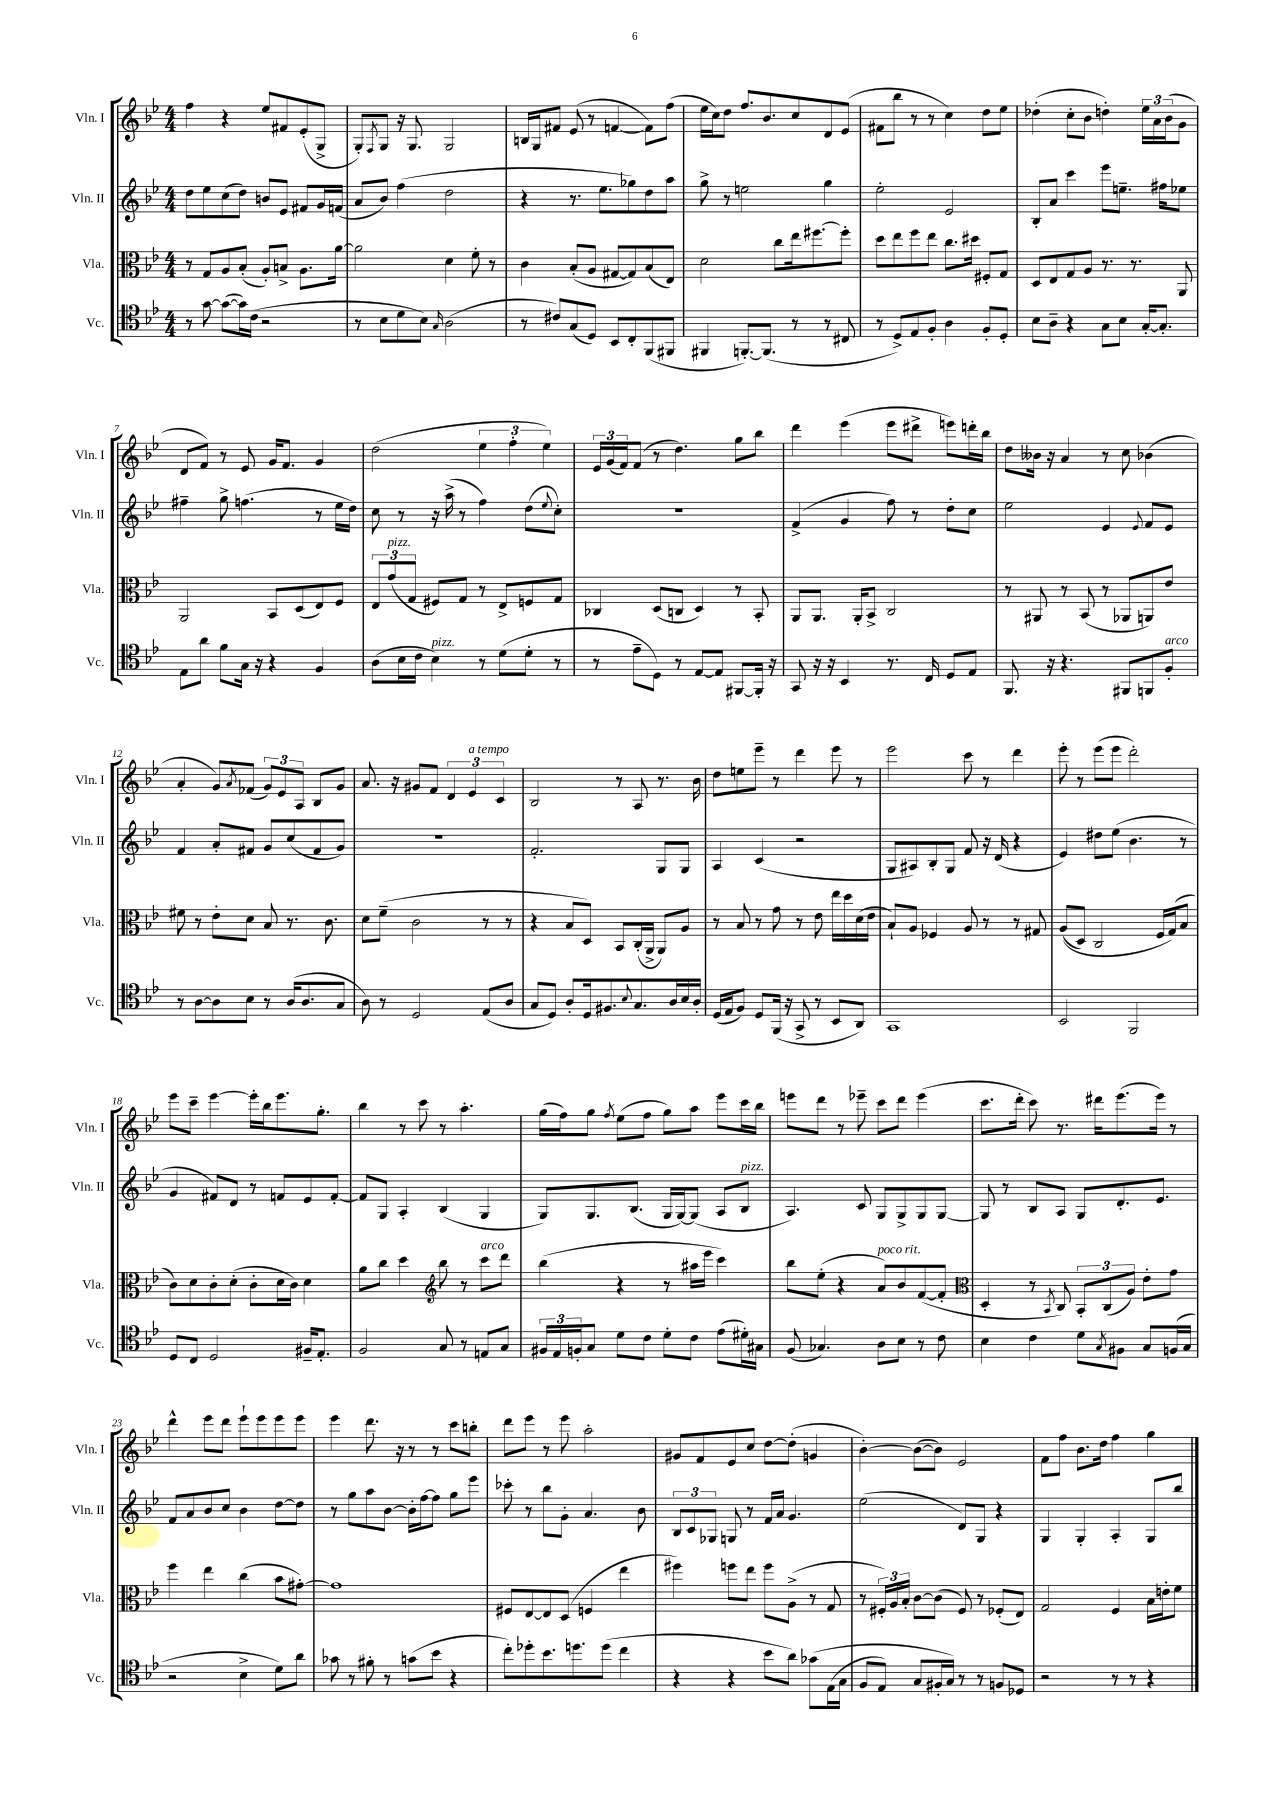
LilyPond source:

<<
\new StaffGroup <<
\new Staff = "s0" \with { instrumentName = "Vln. I" shortInstrumentName = "Vln. I" } {
    \clef treble \key bes \major \numericTimeSignature \time 4/4
    f''4 r4 ees''8 fis'8 ees'8-.( g8-> |
    g8-.) \acciaccatura { f8 } g8 r16 g8. g2 |
    b16 g16 fis'8 ees'8( r8 f'4~ f'8) f''8( |
    ees''16 c''16) d''8 f''8. bes'8. c''8 d'8 ees'8( |
    fis'8 bes''8 r8 r8 c''4) d''8 ees''8 |
    des''4-.( c''8-. bes'8 d''4-.) \tuplet 3/2 { ees''16 a'16 bes'16( } g'8 |
    d'8 f'8) r8 ees'8 g'16 f'8. g'4 |
    d''2( \tuplet 3/2 { ees''4 f''4-. ees''4) } |
    \tuplet 3/2 { ees'16 g'16( f'16) } f'8( r8 d''4.) g''8 bes''8 |
    d'''4 ees'''4( ees'''8 dis'''8-> e'''8) d'''16-. bes''16 |
    d''8 beses'16 r16 a'4 r8 c''8 bes'4( |
    a'4-. g'8) \acciaccatura { a'8 } fes'8( \tuplet 3/2 { g'8) ees'8 a8 } bes8 g'8 |
    a'8. r16 gis'8 f'8 \tuplet 3/2 { d'4 ees'4^\markup { \italic "a tempo" } c'4 } |
    bes2 r8 a8 r8. bes'16 |
    d''8 e''8 ees'''8-- r8 d'''4 ees'''8 r8 |
    ees'''2 c'''8 r8 d'''4 |
    ees'''8-. r8 ees'''8( ees'''8 d'''2-.) |
    ees'''8 c'''8-- ees'''4~ ees'''16-. bes''16 ees'''8. g''8.-. |
    bes''4 r8 c'''8 r8 a''4.-. |
    g''16( f''16) g''8 \acciaccatura { f''8 } ees''8( f''8 g''8) a''8 ees'''8 c'''16 bes''16 |
    e'''8 d'''8 r8 ees'''8-- c'''8 d'''8 ees'''4( |
    c'''8. d'''16-. c'''8) r8. dis'''16 ees'''8.( ees'''16) r8 |
    d'''4-^ ees'''8 d'''8 ees'''8-! ees'''8 ees'''8 ees'''8 |
    ees'''4 d'''8. r16 r8 r8 c'''8 b''8-. |
    d'''8 ees'''8 r8 ees'''8 a''2-. |
    gis'8 f'8 ees'8 c''8 d''8~ d''8-.( g'4 |
    bes'4~-.) bes'8~( bes'8) ees'2 |
    f'8 f''8 bes'8. d''16 f''4 g''4 \bar "|." |
}
\new Staff = "s1" \with { instrumentName = "Vln. II" shortInstrumentName = "Vln. II" } {
    \clef treble \key bes \major \numericTimeSignature \time 4/4
    d''8 ees''8 c''8( d''8) b'8 ees'8 fis'8 g'16 f'16( |
    a'8 bes'8) f''4( d''2 |
    r4 r8. ees''8. ges''8) d''8 a''8 |
    g''8-> r8 e''2 g''4 |
    ees''2-. ees'2 |
    bes8-. a'8 c'''4 ees'''8 e''8.-- fis''16 ees''8 |
    fis''4-- g''8-> f''4.( r8 ees''16 d''16) |
    c''8 r8 r16 a''16->( r8 f''4) d''8( \appoggiatura { ees''8 } c''8-.) |
    R1 |
    f'4->( g'4 f''8) r8 d''8-. c''8 |
    ees''2 ees'4 \appoggiatura { ees'8 } f'8 ees'8 |
    f'4 a'8-. fis'8 g'8 c''8( fis'8 g'8) |
    R1 |
    f'2.-. g8 g8 |
    a4 c'4( r2 |
    g8 ais8) bes8-. g8 f'8 r16 d'16( r4 |
    ees'4) dis''8 ees''8( bes'4. r8 |
    g'4 fis'8) d'8 r8 f'8 ees'8 f'8~-. |
    f'8 g8 a4-. bes4( g4 |
    g8) g8. bes8.( g16 g16~) g8( a8 bes8^\markup { \italic "pizz." } |
    a4.) c'8 g8 g8-> g8 g8~ |
    g8 r8 bes8 a8 g8 d'8.-. ees'8. |
    f'8 a'8 bes'8 c''8 bes'4 d''8~ d''8 |
    r8 g''8 a''8 bes'8~ bes'16-. f''16~ f''8 g''8 ees'''8 |
    ces'''8-. r8 bes''8 g'8-. a'4. bes'8 |
    \tuplet 3/2 { bes8 c'8 ges8 } g8 r8 f'16 a'16 g'4. |
    ees''2( d'8) g8 r4 |
    g4 g4-. a4-. g8 bes''8 \bar "|." |
}
\new Staff = "s2" \with { instrumentName = "Vla." shortInstrumentName = "Vla." } {
    \clef alto \key bes \major \numericTimeSignature \time 4/4
    r8 g8 a8 bes8-.( a8-.) b8-> a8. a'16~ |
    a'2 d'4 f'8-. r8 |
    c'4 bes8-.( a8 gis8~ gis8) bes8( ees8) |
    d'2 c''8 ees''16 fis''8.~ fis''8-. |
    d''8 ees''8 f''8 ees''8 c''8. dis''16 fis8-. g8 |
    d8 ees8 g8 a8 r8. r8. a,8 |
    a,2 bes,8 d8( ees8) f8 |
    \tuplet 3/2 { ees8 g'8^\markup { \italic "pizz." }( g8 } fis8) g8 r8 ees8-> f8 g8 |
    ces4 d8( c8 d4) r8 bes,8-. |
    a,8 a,8. a,16-. bes,8-> c2 |
    r8 ais,8 r8 bes,8( r8 aes,8 a,8) ees'8 |
    fis'8 r8 ees'8-. d'8 bes8 r8. c'8. |
    d'8 f'8--( c'2 r8 r8 |
    r4 bes8 d8) bes,8 c16-.( a,16-> a,8) a8 |
    r8 bes8 r8 g'8 r8 ees'8 ees''16 d''16 d'16( ees'16 |
    bes8-!) a8 fes4 a8 r8 r8 gis8 |
    a8(\( d8) c2 f16 g16(\) bes8 |
    c'8) d'8 c'8-. d'8-.( c'8-. d'16 c'16) d'4 |
    a'8 c''8 d''4 \clef treble bes''8 r8 c'''8^\markup { \italic "arco" } d'''8 |
    bes''4( r4 r8 ais''16 ees'''16 c'''4) |
    bes''8 ees''8-.( r4 a'8^\markup { \italic "poco rit." }) bes'8 f'8~( f'8-. |
    \clef alto d4-. r8 \acciaccatura { bes,8 } c8) \tuplet 3/2 { bes,8-. c8( a8) } ees'8-. g'8 |
    f''4 ees''4 c''4( bes'8 gis'8~-.) |
    gis'1 |
    fis8 ees8~ ees8 d8( f4 ees''4 |
    fis''4) f''8 ees''8 f''8 a8->( r8 g8 |
    r8 \tuplet 3/2 { fis16-.) a16 bes16-. } c'8~ c'8( fis8) r8 fes8-.( ees8) |
    g2 f4 bes16 e'16-. f'8 \bar "|." |
}
\new Staff = "s3" \with { instrumentName = "Vc." shortInstrumentName = "Vc." } {
    \clef tenor \key bes \major \numericTimeSignature \time 4/4
    r8 g'8~ g'8~( g'16) c'16( r2 |
    r8 bes8 d'8 bes8) \grace { g16 } a2( |
    r8 cis'8) g8( d8) bes,8 c8-. f,8( fis,8 |
    fis,4 f,8.~-.) f,8.( r8 r8 cis8 |
    r8 d8->) ees8 f8-. a4 f8-. d8-. |
    bes8 a8-- r4 g8 bes8 g16~-. g8.-. |
    ees8 a'8 f'8 g16 r16 r4 f4 |
    a8( bes16 c'16 bes4^\markup { \italic "pizz." }) r8 d'8( d'8-. r8 |
    r8 ees'8-- d8) r8 ees8~ ees8 fis,8~ fis,16-. r16 |
    g,8 r16 r16 bes,4 r8. c16 d8 ees8 |
    f,8. r16 r4. fis,8 f,8 f8-.^\markup { \italic "arco" } |
    r8 a8~ a8 bes8 r8 a16( a8. g8 |
    a8) r8 d2 ees8( a8 |
    g8 d8) a8-. d16 fis8. \appoggiatura { bes8 } g8. a16 bes16 a16-. |
    d16( ees16 f8) d8 f,16( r16 g,8-> r8 bes,8 a,8) |
    g,1 |
    bes,2 f,2 |
    d8 c8 d2 fis16-- ees8.-. |
    f2 g8 r8 e8 g8 |
    \tuplet 3/2 { fis16 ees16 f16-. } g8 d'8 c'8 d'8-. c'8 ees'8( dis'16-.) gis16 |
    f8( ges4.) a8 bes8 r8 c'8 |
    bes4 c'4 d'8 \acciaccatura { g8 } fis8 g8 f16( g16 |
    r2 bes4-> d'8) a'8 |
    ges'8 r8 fis'8-. r8 g'8( bes'8 r4 |
    c''8-.) des''8-. bes'8. d''8. d''8( c''4 |
    r4 r4 bes'8 a'8) ges'8\( ees16( g16 |
    f8 ees8) g8 fis16-. g16\) r8 r8 f8 des8 |
    r2 r8 r8 r4 \bar "|." |
}
>>
>>
